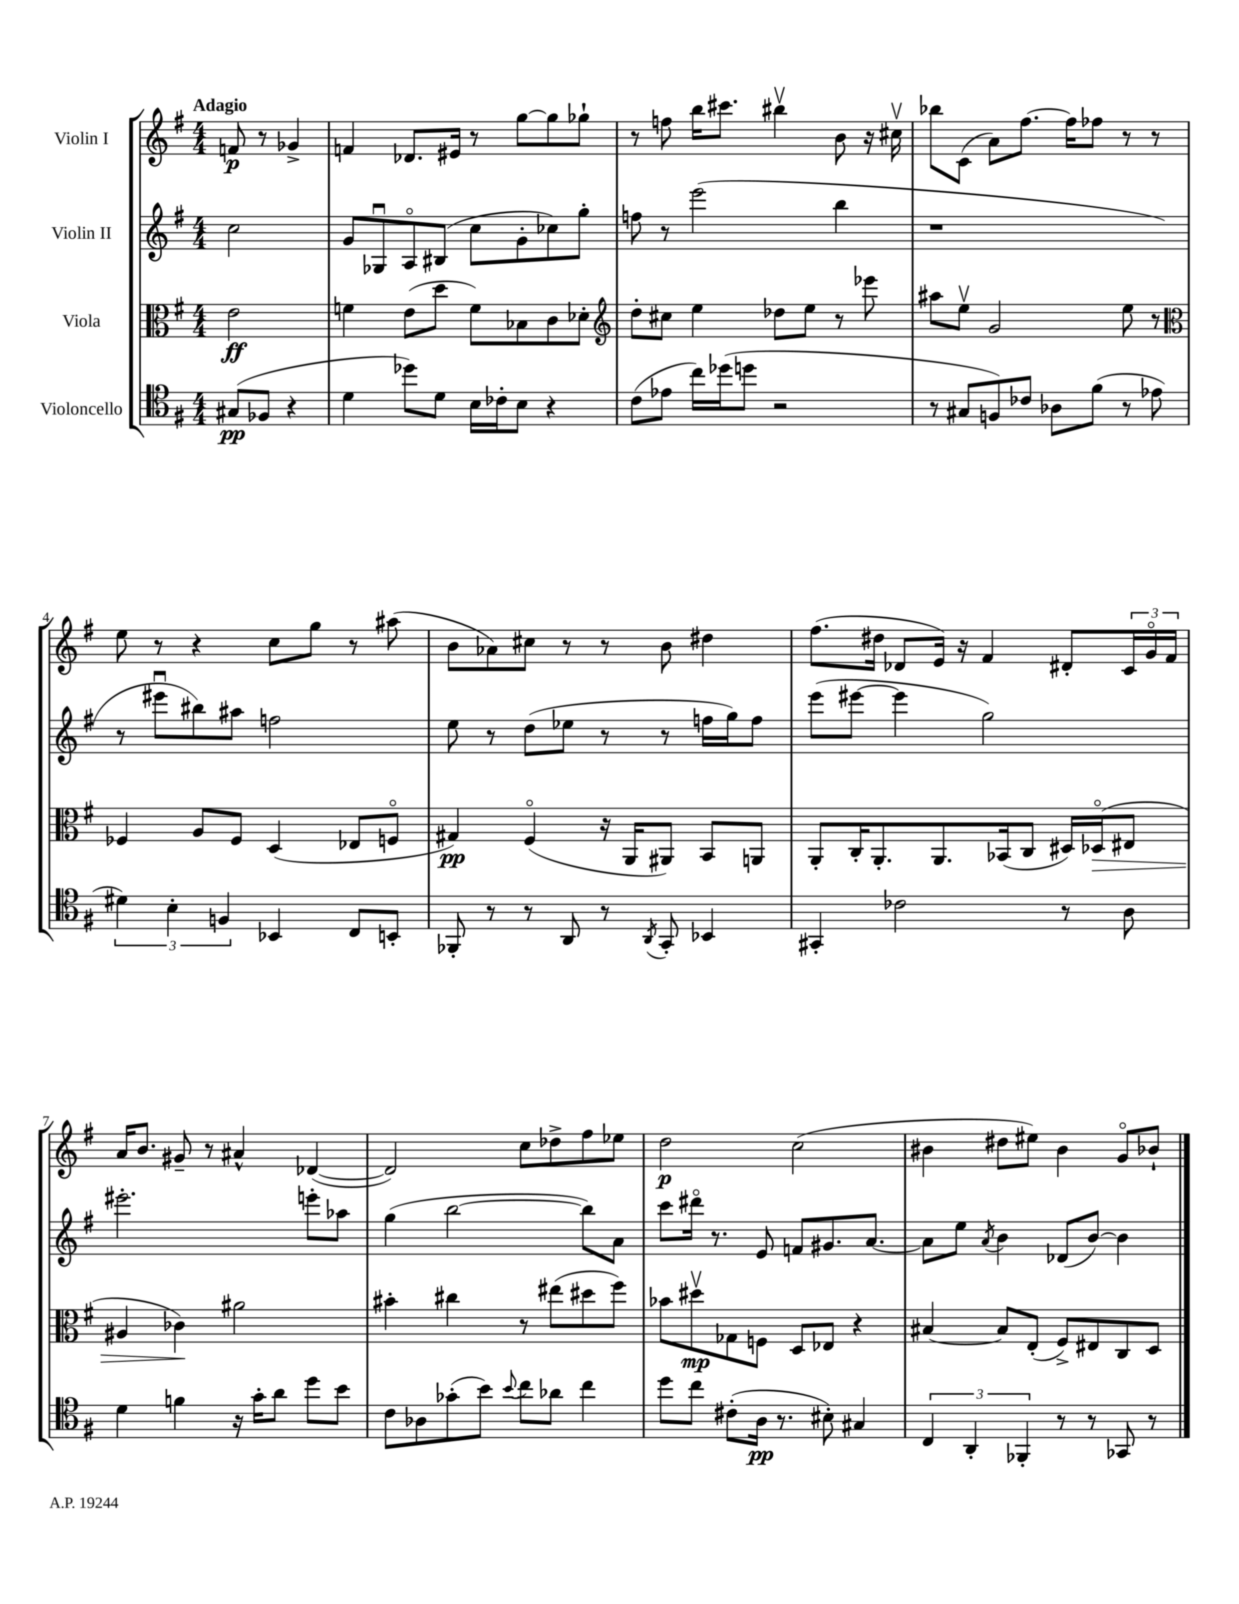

**kern	**kern	**kern	**kern
*staff4	*staff3	*staff2	*staff1
*clefC4	*clefC3	*clefG2	*clefG2
*k[f#]	*k[f#]	*k[f#]	*k[f#]
*M4/4	*M4/4	*M4/4	*M4/4
(8G#	2e	2cc	8f
8F-	.	.	8r
4r	.	.	4g-^
=	=	=	=
4d	4f	8g	4f
.	.	8G-u	.
8dd-)	(8e	8Ao	8.d-
8d	8dd	(8B#	.
.	.	.	16e#
16B	8f)	8cc	8r
16c-'	.	.	.
8B	8B-	8g'	[8gg
4r	8c	8cc-)	8gg]
.	8d-'	8gg'	8gg-`
=	=	=	=
*	*clefG2	*	*
(8c	8dd'	8ff	8r
8e-	8cc#	8r	8ff
16cc)	4ee	(2eee	16bb
(16dd-	.	.	8.ccc#
8dd	.	.	.
2r	8dd-	.	4bb#v
.	8ee	.	.
.	8r	4bb	8b
.	8eee-	.	16r
.	.	.	16cc#v
=	=	=	=
8r	8aa#	1r	8bb-
8G#	8eev	.	(8c
8F)	2g	.	8a)
8c-	.	.	[8.ff#
8A-	.	.	.
.	.	.	16ff#]
(8f#	.	.	8ff-
8r	8ee	.	8r
8e-	8r	.	8r
=	=	=	=
*	*clefC3	*	*
6d#)	4F-	8r	8ee
.	.	8eee#u	8r
6B'	.	.	.
.	8A	8bb#)	4r
6F	.	.	.
.	8F-	8aa#	.
4BB-	(4D	2ff	8cc
.	.	.	8gg
8C	8E-	.	8r
8BB'	8Fo	.	(8aa#
=	=	=	=
8FF-'	4G#)	8ee	8b
8r	.	8r	8a-)
8r	(4F#o	(8dd	8cc#
8AA	.	8ee-	8r
8r	16r	8r	8r
.	16AA	.	.
8qAA	.	.	.
8GG'	8AA#)	8r	8b
4BB-	8BB	16ff	4dd#
.	.	16gg)	.
.	8AA	8ff	.
=	=	=	=
4GG#'	8AA'	(8eee	(8.ff#
.	16C'	[8eee#	.
.	8.AA'	.	16dd#
2c-	.	4eee#]	8d-
.	8.AA	.	16e)
.	.	.	16r
.	.	2gg)	4f#
.	(16BB-	.	.
.	8C	.	.
8r	16D#)	.	8d#'
.	(16D-o	.	.
8A	8E#	.	24c
.	.	.	24go
.	.	.	24f#
=	=	=	=
4d	4A#	2.eee#'	16a
.	.	.	8.b
4f	4c-)	.	8g#~
.	.	.	8r
16r	2a#	.	4a#^^
16g'	.	.	.
8a	.	.	.
8dd	.	8eee'	([4d-
8b	.	8aa-	.
=	=	=	=
8c	4b#'	(4gg	2d-])
8A-	.	.	.
(8g-'	4cc#	[2bb	.
8b)	.	.	.
8qqb	.	.	.
8cc	8r	.	8cc
8a-	(8ee#	.	8dd-^
4cc	8dd#	8bb])	8ff#
.	8ff#)	8a	8ee-
=	=	=	=
8dd	8b-	8ccc	2dd
8cc	8dd#v	16ddd#o	.
.	.	8.r	.
(8c#'	8G-	.	.
16A	8F	8e	.
8.r	.	.	.
.	8D	8f	(2cc
8B#')	8E-	8.g#	.
4G#	4r	.	.
.	.	[8.a	.
=	=	=	=
6C	[4B#	8a]	4b#
.	.	8ee	.
6AA'	.	.	.
.	.	8qa	.
.	8B#]	4b	8dd#
6FF-'	.	.	.
.	(8E'	.	8ee#)
8r	8F#^)	(8d-	4b#
8r	8E#	[8b)	.
8GG-	8C	4b]	8go
8r	8D	.	8b-`
==	==	==	==
*-	*-	*-	*-
